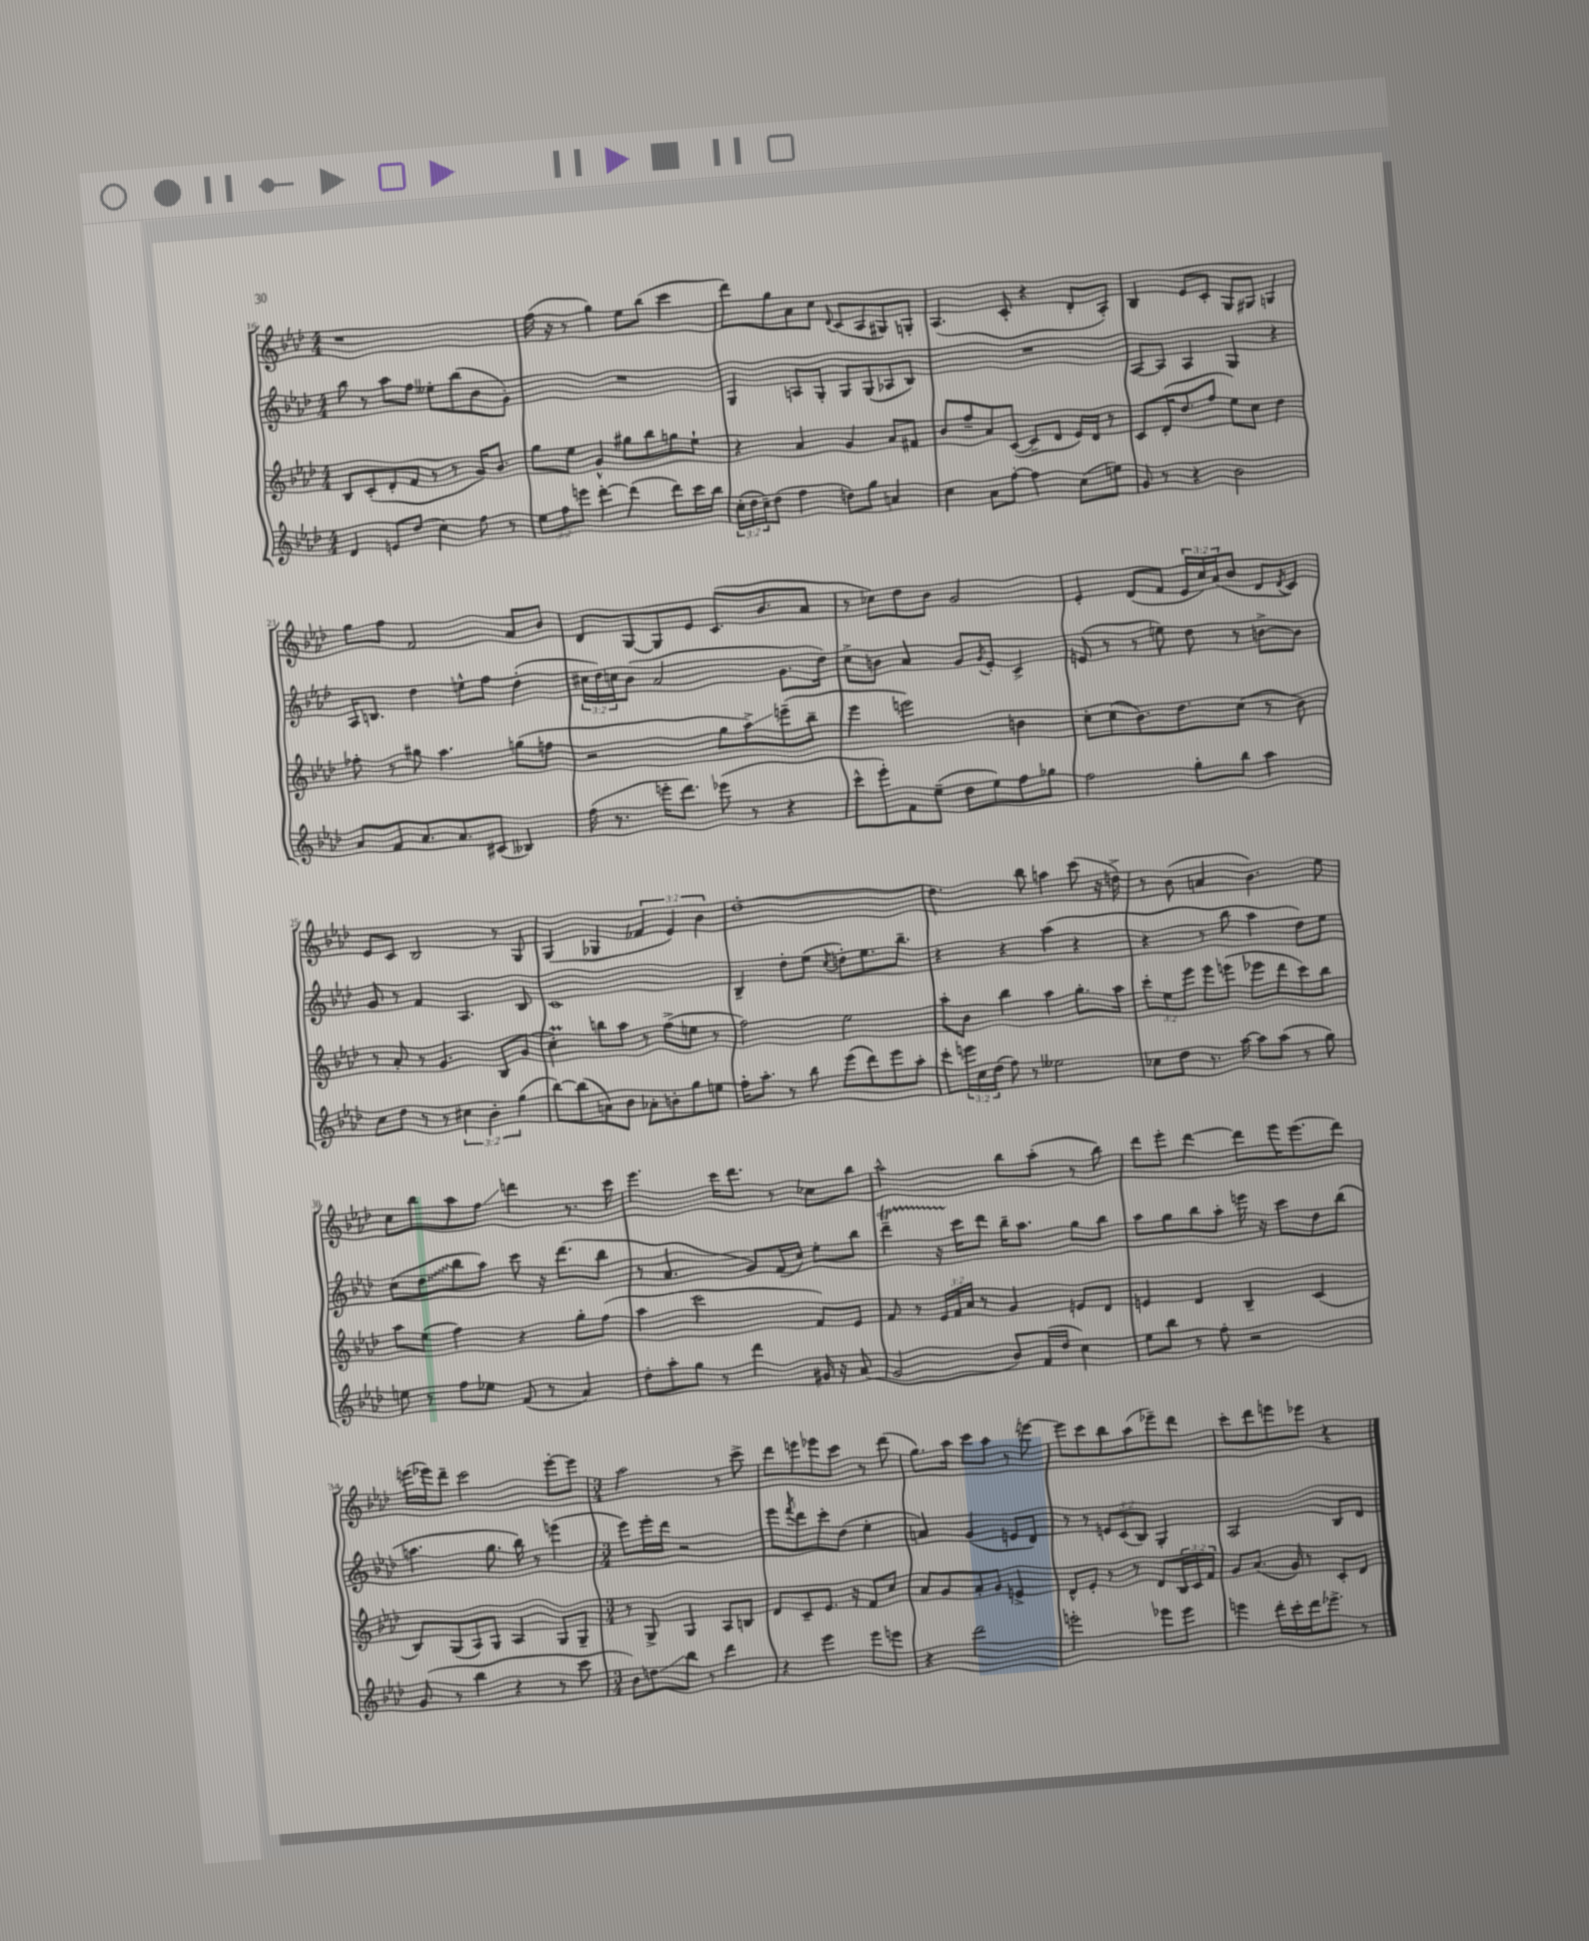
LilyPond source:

<<
\new StaffGroup <<
\new Staff = "s0" {
    \clef treble \key aes \major \numericTimeSignature \time 4/4 \override Staff.TupletNumber.text = #tuplet-number::calc-fraction-text
    r1 |
    f''16( r16 r8 g''4) ees''8 bes''8( c'''4 |
    des'''8) g''8 aes'8 c''8 \appoggiatura { des'8 } c'8( aes8 gis8) g8-. |
    aes4.( c'8-. r4 des'8-. aes8-.) |
    bes4 ees'8 c'8-. g8 gis8 g4 |
    g''8 f''8 f'2 aes'8 bes'8 |
    des'8 g8~ g8 ees'8 c'8.( bes'8. aes'8 |
    r8 ces''8) des''8 bes'8 g'2 |
    ees'4-. des'8( f'8 \tuplet 3/2 { ees'16 c''16) aes'16( } bes'8 des'8 \acciaccatura { des'8 } c'8) |
    ees'8 c'8 bes2 r8 g8 |
    g4( ges4 \tuplet 3/2 { fes'4 ees'4) bes'4 } |
    des''1~-. |
    des''4. bes''8 a''4 c'''8( r16 d''16->) |
    r8 bes'8( a'4 bes'4.) ees''8 |
    c''8 bes''8 aes''8 f''8\glissando d'''4 r8. c'''16 |
    ees'''4. c'''16 des'''8. r8 ces''8 bes''8 |
    aes''2-^ bes''8 aes''8-.( r8 bes''8) |
    des'''8 ees'''8-. des'''4~ des'''8 ees'''16 ees'''8.( des'''8) |
    e'''16( ees'''16) des'''8-- c'''2 ees'''8~-. ees'''8 |
    \numericTimeSignature \time 3/4 aes''2 r8 c'''8-> |
    des'''8 e'''8 ees'''8 c'''8 r8 des'''8( |
    g''8.) aes''16 c'''8 aes''8 r8 e'''8~ |
    e'''8 c'''8 bes''8 aes''8( ees'''8--) des'''8 |
    c'''8-. des'''8 e'''8 ees'''8 r4 \bar "|." |
}
\new Staff = "s1" {
    \clef treble \key aes \major \numericTimeSignature \time 4/4 \override Staff.TupletNumber.text = #tuplet-number::calc-fraction-text
    bes''8 r8 aes''8 f''8 eeses''8-. bes''8( bes'8 g'8-.) |
    R1 |
    g4 a8 g8-. g8 g8( aes8 bes8) |
    R1 |
    aes8~ aes8 aes4 g4 r4 |
    aes16 b8. des''4 e''8-^ f''8 des''4-.( |
    \tuplet 3/2 { cis''16 des''16) c''16 } bes'8( aes'2 g'8. des''16) |
    c''8-> b'8 aes'4 g'8 \acciaccatura { g'8 } ees'8-. c'4-> |
    e'8( r8 r8 e''8) des''8 r8 b'8~-> b'8 |
    g'8 r8 f'4 aes4. bes8 |
    c'1 |
    bes4-- des''8-. ees''8( \acciaccatura { c''8 } d''8-.) ees''8. bes''8.-- |
    r4 r4 aes''4( r4 |
    r4 r8 bes''8 aes''4 des''8) ees''8 |
    c''8( \once \override Glissando.style = #'zigzag des''8\glissando bes''8 aes''8) c'''8 r16 des'''8.( bes''8 |
    r8 aes'4. g'8) f'16( c''16) ees''8-. bes''8 |
    des'''4--\startTrillSpan r16 c'''16\stopTrillSpan des'''8 bes''16-- aes''8. g''8 bes''8 |
    aes''8 g''8 bes''8 aes''8-. e'''16 r16 c'''8 des''8 bes''8( |
    a''4. g''8. bes''16) r8 e'''4( |
    \numericTimeSignature \time 3/4 ees'''8) ees'''16-. des'''16 r2 |
    ees'''8 \acciaccatura { f'''8 } des'''8 c'''8-. des''8( ees''4-. |
    a'4) g'4( e'8 des'8) |
    r8 r8 \tuplet 3/2 { e'8 c'8( bes8) } g4-. |
    aes2 bes8 des'8 \bar "|." |
}
\new Staff = "s2" {
    \clef treble \key aes \major \numericTimeSignature \time 4/4 \override Staff.TupletNumber.text = #tuplet-number::calc-fraction-text
    bes8 c'8-.( des'8-. f'8 r8 r8 g'16) bes'8. |
    g''8 ees''8 g'4-^ gis''8 bes''8 g''8 ees''8-! |
    r4 aes'4 g'4 aes'8 fis'8 |
    bes'8 f''8-- aes'8 c'8~( c'8-- des'8 ees'16) des'16 r8 |
    c'8 des'16-.( des''8. f''8 ees''8) c''8 des''4 |
    fes''8-. r8 gis''8 aes''4. g''8( f''8 |
    r2 g''8 aes''8->\glissando) e'''8--( bes''8-- |
    ees'''4 e'''2) b'4 |
    c''8-. c''8( bes'8.) des''8. c''8( r8 bes'8) |
    r8 aes'8-. r8 g'4. bes8 g'8( |
    c''4-.\prall) b''8 aes''8 r8 f''8->( e''8 r8 |
    f''2) ees''2 |
    aes''8-. bes'8 bes''4 aes''4 g''8.-. aes''16 |
    \tuplet 3/2 { c'''8-. ees''8 ees'''8 } ees'''8 e'''8( ees'''8 des'''8 c'''8) bes''8 |
    aes''8 ees''8( f''4) r4 g''8-. f''8( |
    aes''4 c'''2 f'8) ees'8 |
    f'8 r8 \tuplet 3/2 { ees'16 f'16 aes'16 } r8 g'4 e'8 des'8 |
    e'4 des'4 bes4-- c'4( |
    bes8) g8( aes8) g8 aes4 g8 g8-- |
    \numericTimeSignature \time 3/4 r8 g8-> g4 aes8 b8 |
    des'8 c'8-- ees'8. r16 f'8 c''8 |
    aes'8 g'8 aes'8-. g'8 e'4-> |
    des'8-^ ees'8-. r8 r8 des'8 \tuplet 3/2 { bes16 c'16 f'16 } |
    g'8 aes'8.( g'16) r8 c'8-. des'8 \bar "|." |
}
\new Staff = "s3" {
    \clef treble \key aes \major \numericTimeSignature \time 4/4 \override Staff.TupletNumber.text = #tuplet-number::calc-fraction-text
    des'4 e'8 des''8( c''4) f''8 r8 |
    \tuplet 3/2 { ees''8 f''8 e'''8 } des'''4~-. des'''4( des'''8) c'''16 bes''16 |
    \tuplet 3/2 { c''16-.( des''16 c''16--) } des''8( f''4 d''8) g''8 a'4 |
    c''4 aes'8 f''8~-. f''4 c''8( e''8) |
    g'8 r8 r4 bes'2 |
    aes'8 f'8 aes'8. aes'8. cis'8( beses4) |
    f''16( r8. e'''16-. des'''8.) ees'''8( r8 r4 |
    c'''8-^ ees'''8-.) f'8 ees''8--( des''8 ees''8) f''8 ges''8 |
    f''2 g''8-. bes''8 aes''4 |
    c''8 des''8 r8 r8 \tuplet 3/2 { cis''4 bes'4-. g''4( } |
    bes''8~) bes''8( a'8) bes'8 aes'8-. b'8-. g''8 e''8 |
    f''16-. aes''8.-. r8 bes''8 ees'''8( des'''8) ees'''8 aes''8-. |
    c'''8-. \tuplet 3/2 { e'''16 c''16 des''16( } f''8) r8 eeses''2 |
    ces''8 des''8 r8. aes''16~ aes''8 aes''8( r8 g''8) |
    e''8 r8 f''8 ees''8 f'8( r8 aes'4) |
    des''8-. aes''8-. g''8 r8 des'''4 gis'16 r16 aes'8( |
    g'2 bes'8) f'16( des''16 c''4) |
    ees''8 bes''8 r8 f''8-. r2 |
    g'8( r8 bes''4 r4 r8 c'''8 |
    \numericTimeSignature \time 3/4 bes'8) d''8\glissando bes''8 r8 des'''4 |
    r4 ees'''4 ees'''8 e'''8 |
    r4 des'''2 |
    e'''2-. ees'''8 ees'''8 |
    e'''4 des'''16-. c'''16-. des'''16 ees'''8.-> r8 \bar "|." |
}
>>
>>
\layout { \context { \Score currentBarNumber = #16 } }
